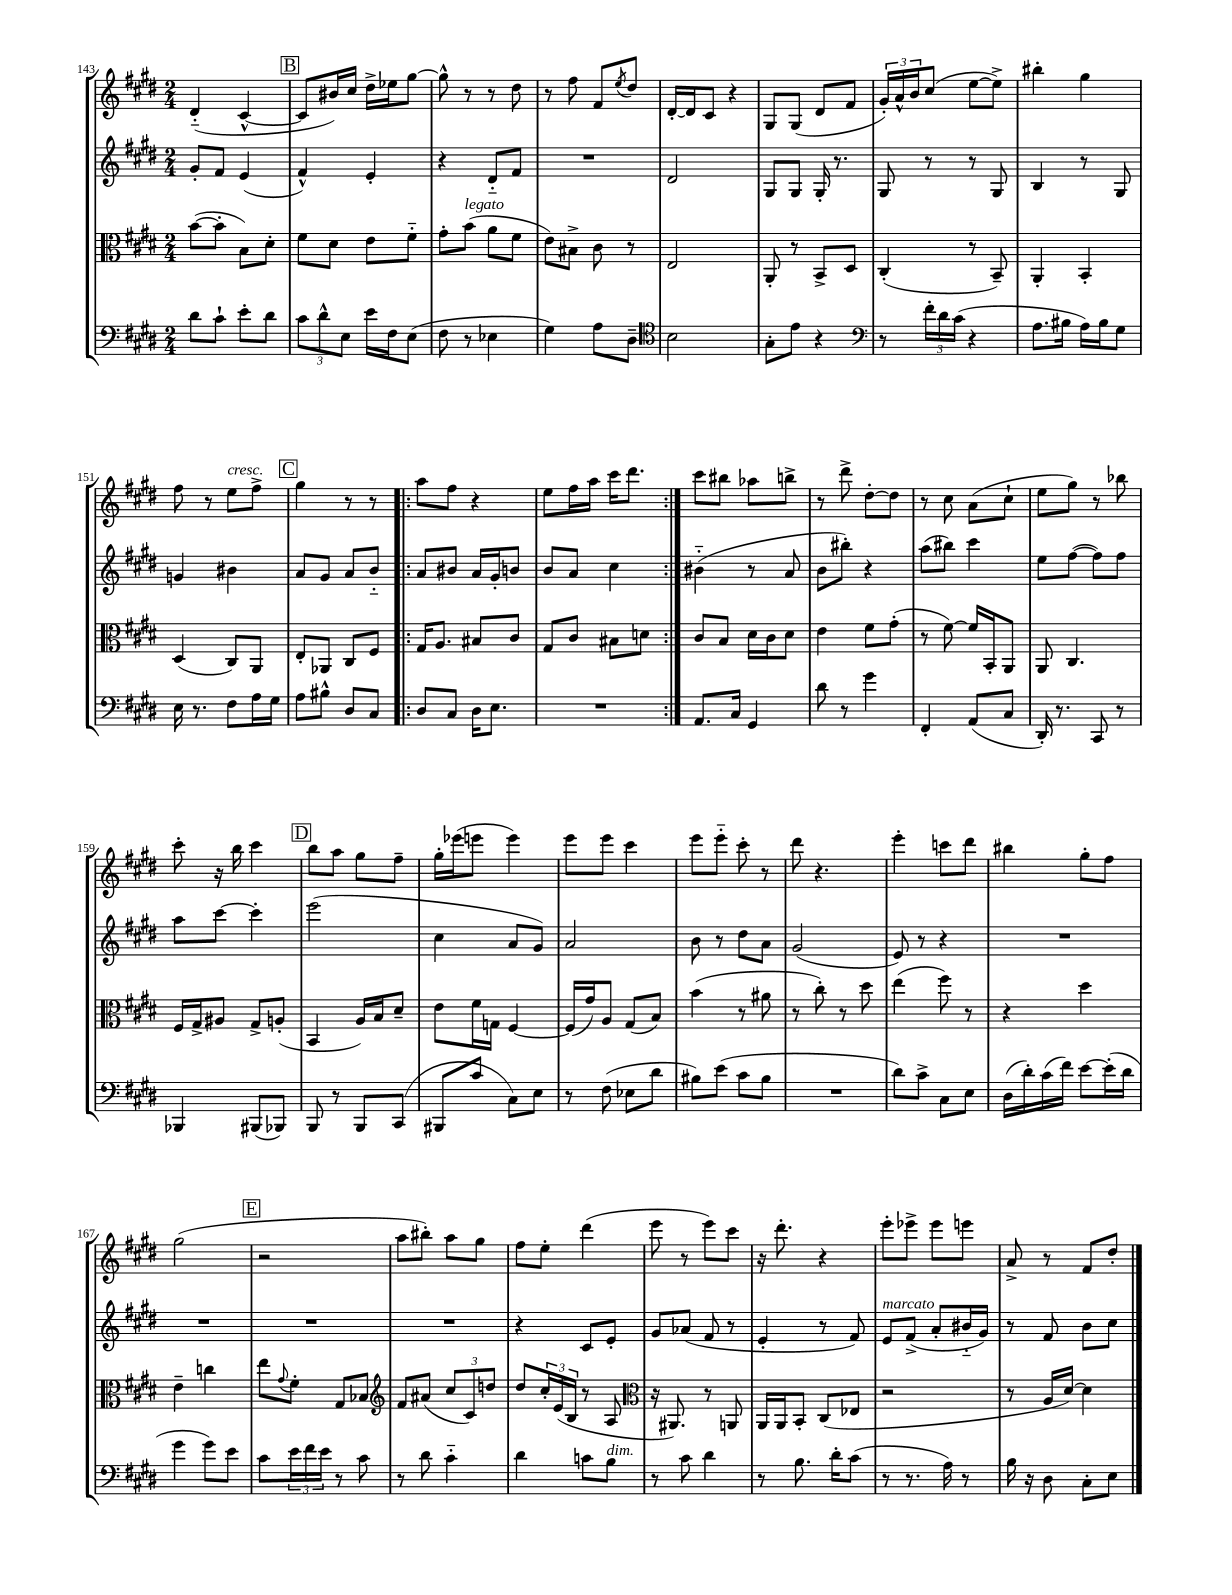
<<
\new StaffGroup <<
\new Staff = "s0" {
    \clef treble \key e \major \numericTimeSignature \time 2/4
    dis'4-_( cis'4~-^ |
    \mark \markup { \box "B" } cis'8 bis'16) cis''16 dis''16-> ees''16 gis''8~ |
    gis''8-^ r8 r8 dis''8 |
    r8 fis''8 fis'8 \acciaccatura { e''8 } dis''8 |
    dis'16~-. dis'16 cis'8 r4 |
    gis8 gis8( dis'8 fis'8 |
    \tuplet 3/2 { gis'16-.) a'16-^ b'16 } cis''8( e''8~ e''8->) |
    bis''4-. gis''4 |
    fis''8 r8 e''8^\markup { \italic "cresc." } fis''8-> |
    \mark \markup { \box "C" } gis''4 r8 r8 |
    \repeat volta 2 { a''8 fis''8 r4 |
    e''8 fis''16 a''16 cis'''16 dis'''8. | }
    cis'''8 bis''8 aes''8 b''8-> |
    r8 dis'''8-> dis''8~-. dis''8 |
    r8 cis''8 a'8( cis''8-! |
    e''8 gis''8) r8 bes''8 |
    cis'''8-. r16 b''16 cis'''4 |
    \mark \markup { \box "D" } b''8 a''8 gis''8 fis''8-- |
    gis''16-. ees'''16( e'''8 e'''4) |
    e'''8 e'''8 cis'''4 |
    e'''8 e'''8-_ cis'''8-. r8 |
    dis'''8 r4. |
    e'''4-. c'''8 dis'''8 |
    bis''4 gis''8-. fis''8 |
    gis''2( |
    \mark \markup { \box "E" } r2 |
    a''8 bis''8-.) a''8 gis''8 |
    fis''8 e''8-. dis'''4( |
    e'''8 r8 e'''8) cis'''8 |
    r16 dis'''8.-. r4 |
    e'''8-. ees'''8-> ees'''8 e'''8 |
    a'8-> r8 fis'8 dis''8-. \bar "|." |
}
\new Staff = "s1" {
    \clef treble \key e \major \numericTimeSignature \time 2/4
    gis'8-. fis'8 e'4( |
    \mark \markup { \box "B" } fis'4-^) e'4-. |
    r4 dis'8-_ fis'8 |
    R2 |
    dis'2 |
    gis8 gis8 gis16-. r8. |
    gis8 r8 r8 gis8 |
    b4 r8 gis8 |
    g'4 bis'4 |
    \mark \markup { \box "C" } a'8 gis'8 a'8 b'8-_ |
    \repeat volta 2 { a'8 bis'8 a'16 gis'16-. b'8 |
    b'8 a'8 cis''4 | }
    bis'4-_( r8 a'8 |
    b'8 bis''8-.) r4 |
    a''8( bis''8) cis'''4 |
    e''8 fis''8~( fis''8) fis''8 |
    a''8 cis'''8~ cis'''4-. |
    \mark \markup { \box "D" } e'''2( |
    cis''4 a'8 gis'8) |
    a'2 |
    b'8 r8 dis''8 a'8 |
    gis'2( |
    e'8) r8 r4 |
    R2 |
    R2 |
    \mark \markup { \box "E" } R2 |
    R2 |
    r4 cis'8 e'8-. |
    gis'8 aes'8( fis'8 r8 |
    e'4-. r8 fis'8) |
    e'8^\markup { \italic "marcato" } fis'8->( a'8-. bis'16-_ gis'16) |
    r8 fis'8 b'8 cis''8 \bar "|." |
}
\new Staff = "s2" {
    \clef alto \key e \major \numericTimeSignature \time 2/4
    b'8~( b'8-. b8) dis'8-. |
    \mark \markup { \box "B" } fis'8 dis'8 e'8 fis'8-_ |
    gis'8-. b'8^\markup { \italic "legato" }( a'8 fis'8 |
    e'8) bis8-> cis'8 r8 |
    e2 |
    a,8-. r8 b,8-> dis8 |
    cis4-.( r8 b,8--) |
    a,4-. b,4-. |
    dis4( cis8) a,8 |
    \mark \markup { \box "C" } e8-. aes,8 cis8 fis8 |
    \repeat volta 2 { gis16 a8. bis8 cis'8 |
    gis8 cis'8 bis8 d'8 | }
    cis'8 b8 dis'16 cis'16 dis'8 |
    e'4 fis'8 gis'8-.( |
    r8 fis'8~) fis'16 b,16-. a,8 |
    a,8 cis4. |
    fis16 gis16-> ais8 gis8-> a8-.( |
    \mark \markup { \box "D" } b,4 a16) b16 dis'8-- |
    e'8 fis'16 g16 fis4~ |
    fis16( gis'16) a8 gis8( b8) |
    b'4( r8 ais'8 |
    r8 cis''8-.) r8 dis''8 |
    e''4( fis''8) r8 |
    r4 dis''4 |
    e'4-- c''4 |
    \mark \markup { \box "E" } e''8 \appoggiatura { gis'8 } fis'8-. gis8 bes8 |
    \clef treble fis'8 ais'8( \tuplet 3/2 { cis''8 cis'8) d''8 } |
    dis''8 \tuplet 3/2 { cis''16-. e'16( b16 } r8 a8 |
    \clef alto r16 ais,8.) r8 a,8 |
    a,16 a,16 b,8-. cis8( ees8 |
    r2 |
    r8 a16 dis'16~) dis'4 \bar "|." |
}
\new Staff = "s3" {
    \clef bass \key e \major \numericTimeSignature \time 2/4
    dis'8 cis'8-! e'8-. dis'8 |
    \mark \markup { \box "B" } \tuplet 3/2 { cis'8 dis'8-^ e8 } e'16 fis16 e8( |
    fis8 r8 ees4 |
    gis4) a8 dis8-- |
    \clef tenor b2 |
    gis8-. e'8 r4 |
    \clef bass r8 \tuplet 3/2 { fis'16-. dis'16 cis'16( } r4 |
    a8. bis16 a16) bis16 gis8 |
    e16 r8. fis8 a16 gis16 |
    \mark \markup { \box "C" } a8 bis8-^ dis8 cis8 |
    \repeat volta 2 { dis8 cis8 dis16 e8. |
    R2 | }
    a,8. cis16 gis,4 |
    dis'8 r8 gis'4 |
    fis,4-. a,8( cis8 |
    dis,16-.) r8. cis,8 r8 |
    bes,,4 bis,,8( bes,,8) |
    \mark \markup { \box "D" } b,,8 r8 b,,8 cis,8( |
    bis,,8 cis'8 cis8) e8 |
    r8 fis8( ees8 dis'8 |
    bis8) e'8( cis'8 bis8 |
    R2 |
    dis'8) cis'8-> cis8 e8 |
    dis16( dis'16-.) cis'16( fis'16) e'8~ e'16-.( dis'16 |
    gis'4 gis'8) e'8 |
    \mark \markup { \box "E" } cis'8 \tuplet 3/2 { e'16 fis'16 e'16 } r8 cis'8 |
    r8 dis'8 cis'4-_ |
    dis'4 c'8 b8^\markup { \italic "dim." } |
    r8 cis'8 dis'4 |
    r8 b8. dis'16-. cis'8( |
    r8 r8. a16) r8 |
    b16 r16 dis8 cis8-. e8 \bar "|." |
}
>>
>>
\layout { \context { \Score currentBarNumber = #143 } }
